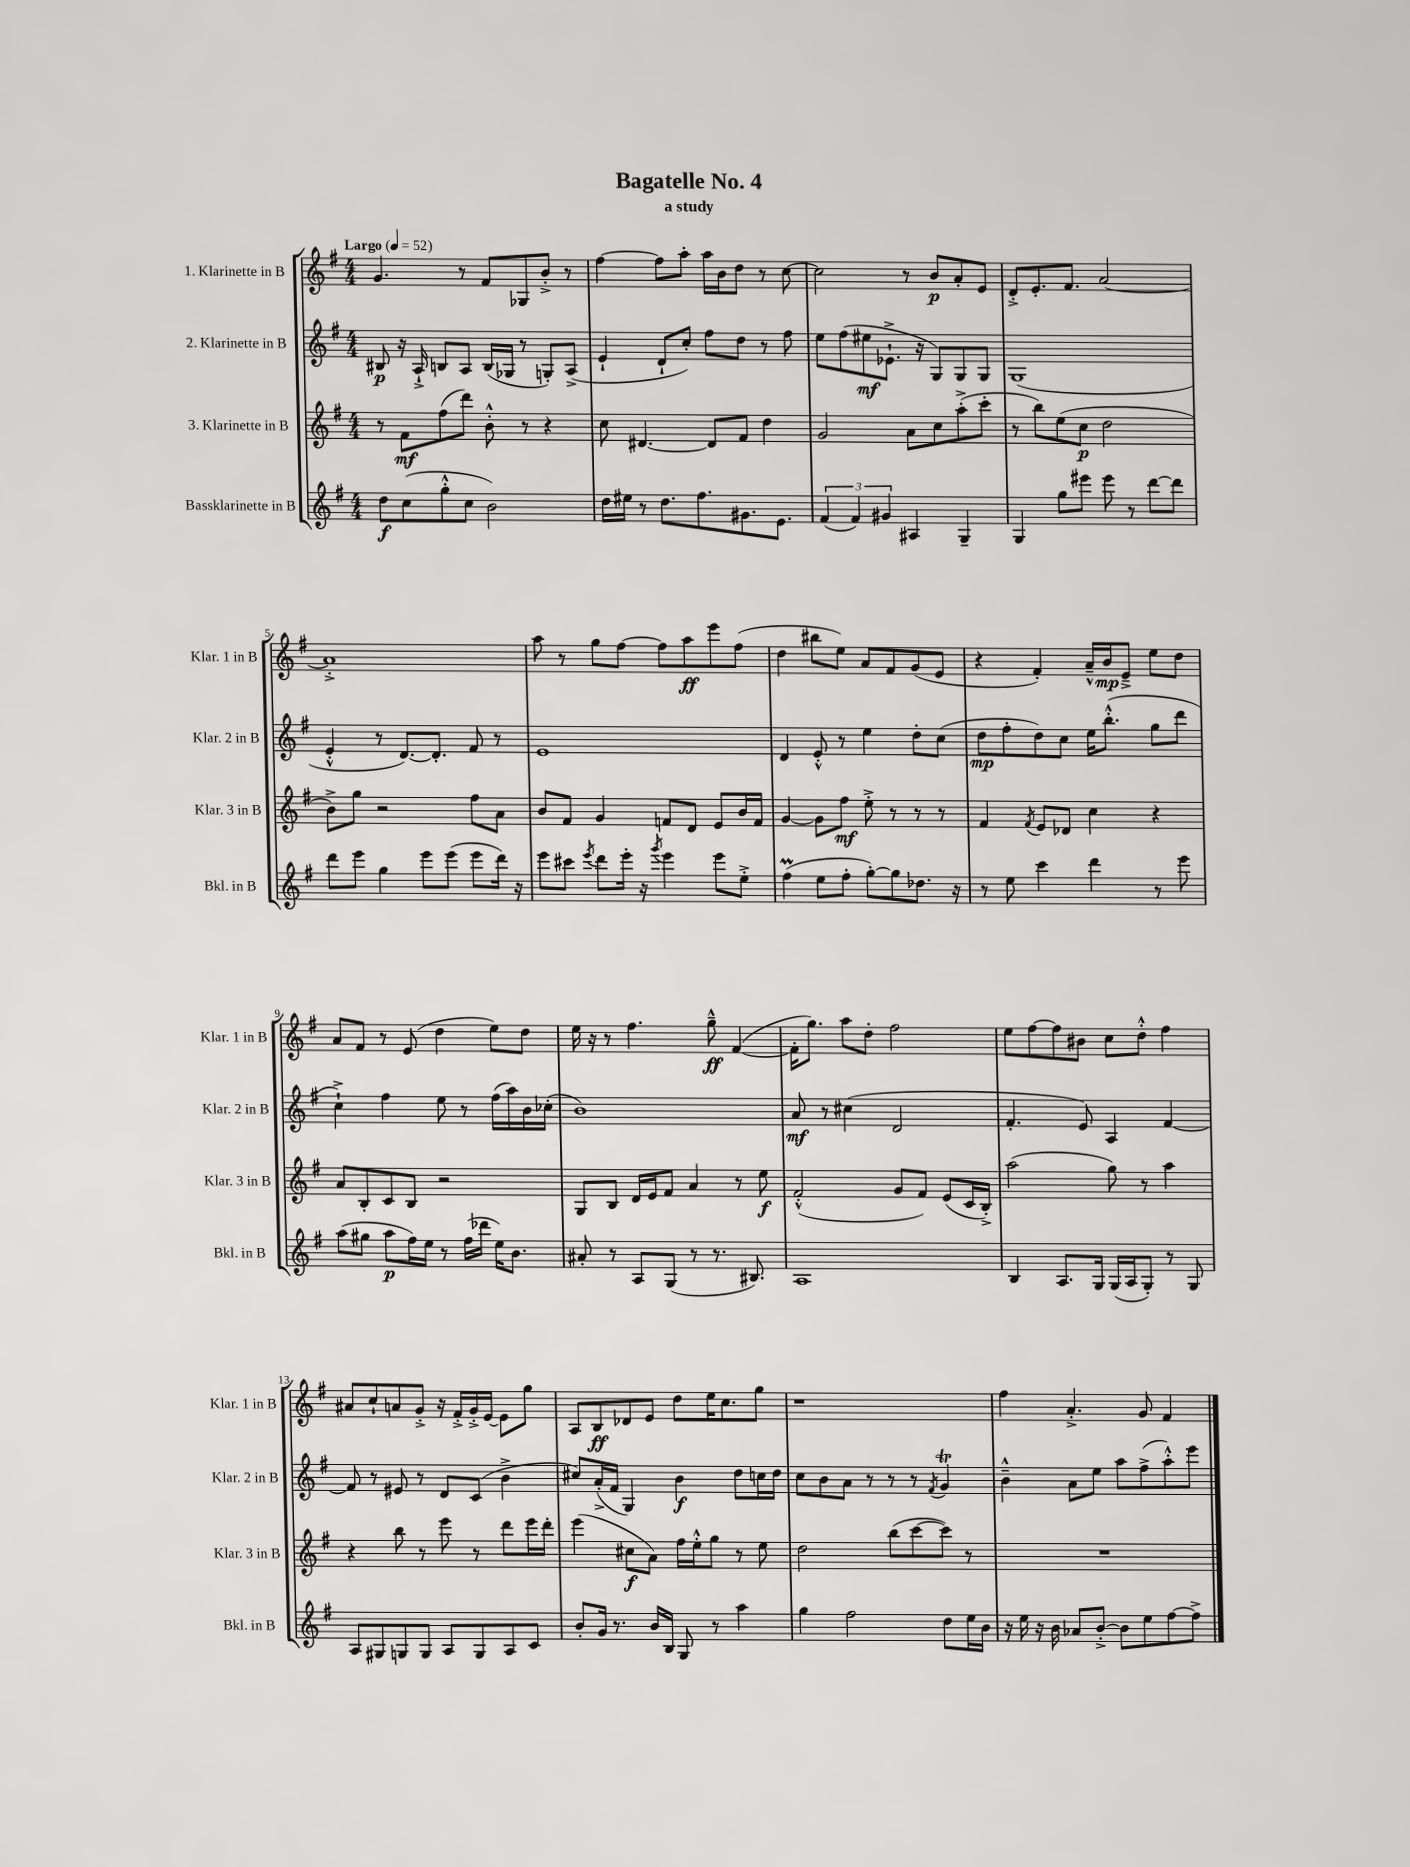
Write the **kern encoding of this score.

**kern	**kern	**kern	**kern
*staff4	*staff3	*staff2	*staff1
*clefG2	*clefG2	*clefG2	*clefG2
*k[f#]	*k[f#]	*k[f#]	*k[f#]
*M4/4	*M4/4	*M4/4	*M4/4
*MM52	*MM52	*MM52	*MM52
8dd\L	8r	8B#/	4.g/
(8cc\	8f#\L	16r	.
.	.	16A`^/	.
8gg'^^\	(8ff#\	8B/L	.
8cc\J	8ddd\J)	8A/J	8r
2b\)	8b'^^\	(16B/LL	8f#/L
.	.	16G-/JJ	.
.	8r	8r	8G-/
.	4r	8G'/L)	8b'^/J
.	.	(8A^/J	8r
=	=	=	=
16dd\LL	8cc\	4e`/	[4ff#\
16ee#\JJ	.	.	.
8r	[4.d#/	.	.
8.dd\L	.	8d`/L	8ff#\]L
.	.	8cc'/J)	8aa'\J
8.ff#\	.	.	.
.	8d#/]L	8ff#\L	16aa\LL
.	.	.	16b\J
8.g#\	8f#/J	8dd\J	8dd\J
.	4dd\	8r	8r
8.e\J	.	.	.
.	.	8ff#\	[8cc\
=	=	=	=
(6f#/	2g/	8ee\L	2cc\]
.	.	(8ff#\	.
6f#/)	.	.	.
.	.	8ee#\	.
6g#/	.	.	.
.	.	8.e-`^\J	.
4A#/	8a\L	.	8r
.	.	16r	.
.	8cc\	8G/L)	8b/L
4G~/	(8aa'^\	8G/	8a'/
.	8ccc'\J	8G/J	8e/J
=	=	=	=
4G/	8r	(1G	8d'^/L
.	8bb\L)	.	8.e'/
8gg\L	(8ee\	.	.
.	.	.	8.f#/J
8eee#\J	8cc\J	.	.
8eee#\	2dd\	.	[2a/
8r	.	.	.
[8ddd\L	.	.	.
8ddd\]J	.	.	.
=	=	=	=
8ddd\L	8b^\L)	4e'^^/	1a'^]
8eee\J	8gg\J	.	.
4gg\	2r	8r	.
.	.	[8.d/L)	.
8eee\L	.	.	.
.	.	8.d'/]J	.
(8eee\J	.	.	.
8eee\L	8ff#\L	8f#/	.
16ddd\Jk)	8a\J	8r	.
16r	.	.	.
=	=	=	=
8eee\L	8b/L	1e	8aa\
8ccc#\J	8f#/J	.	8r
8qeee/	.	.	.
8ddd\L	4g/	.	8gg\L
16eee'\Jk	.	.	[8ff#\J
16r	.	.	.
8qggg/	.	.	.
4eee\	8f/L	.	8ff#\]L
.	8d/J	.	8aa\
8eee\L	8e/L	.	8eee\
8ee'^\J	16b/L	.	(8ff#\J
.	16f/JJ	.	.
=	=	=	=
(4ff#\	[4g/	4d/	4dd\
8ee\L	8g\]L	8e'^^/	8bb#\L
8ff#'\J	8ff#\J	8r	8ee\J)
[8gg'\L)	8ee'^\	4ee\	8a/L
8gg\]	8r	.	8f#/
8.dd-\J	8r	8dd'\L	(8g/
.	8r	(8cc\J	8e/J
16r	.	.	.
=	=	=	=
8r	4f#/	8dd\L	4r
8ee\	.	8ff#'\	.
.	8qf#/	.	.
4ccc\	8e/L	8dd\)	4f#'/)
.	8d-/J	8cc\J	.
4ddd\	4cc\	16ee\LK	16a~^^/LL
.	.	(8.bb'^^\J	16b/J
.	.	.	8e~^/J
8r	4r	8gg\L	8ee\L
8eee\	.	8ddd\J	8dd\J
=	=	=	=
(8aa\L	8a/L	4cc`^\)	8a/L
8gg#\J	8B'/	.	8f#/J
8aa\L	8c/	4ff#\	8r
16ff#\L)	8B/J	.	(8e/
16ee\JJ	.	.	.
8r	2r	8ee\	4dd\
(16ff#\LL	.	8r	.
16ddd-\JJ	.	.	.
16ee\LK)	.	(16ff#\LL	8ee\L)
8.b\J	.	16aa\)	.
.	.	16b\	8dd\J
.	.	(16cc-'\JJ	.
=	=	=	=
8a#'/	8G/L	1b)	16ee\
.	.	.	16r
8r	8B/J	.	8r
8A/L	16d/LL	.	4.ff#\
.	16e/J	.	.
(8G/J	8f#/J	.	.
8r	4a/	.	.
8.r	.	.	8gg~^^\
.	8r	.	([4f#/
8.B#/)	.	.	.
.	8ee\	.	.
=	=	=	=
1A	(2f#'^^/	8a/	16f#'\]LK
.	.	.	8.gg\J)
.	.	8r	.
.	.	(4cc#\	8aa\L
.	.	.	8dd'\J
.	8g/L	2d/	2ff#\
.	8f#/J)	.	.
.	(8e/L	.	.
.	16c/L	.	.
.	16B'^/JJ)	.	.
=	=	=	=
4B/	(2aa\	4.f#'/	8ee\L
.	.	.	[8ff#\
8.A/L	.	.	8ff#\]
.	.	8e/)	8b#\J
16G/Jk	.	.	.
(16G/LL	8gg\)	4A/	8cc\L
16A/J	.	.	.
8G'/J)	8r	.	8dd'^^\J
8r	4aa\	[4f#/	4ff#\
8G/	.	.	.
=	=	=	=
8A/L	4r	8f#/]	8a#/L
8G#/	.	8r	8cc`/
8G/	8bb\	8e#/	8a/
8G/J	8r	8r	8g'^/J
8A/L	8eee\	8d/L	16r
.	.	.	16f#'^/LL
8G/	8r	(8c/J	16g'^/
.	.	.	[16e/JJ
8A/	8ddd\L	4b^\	8e\]L
8c/J	16eee\L	.	8gg\J
.	16ddd'\JJ	.	.
=	=	=	=
8b'/L	(4eee\	8cc#/L)	8A/L
16g/Jk	.	(16a'^/L	8B/
8.r	.	16f#/JJ	.
.	8cc#\L	4G/)	8d-/
16b/LL	8a\J)	.	8e/J
16B/JJ	.	.	.
8G/	16ff#\LL	4b\	8dd\L
.	16ee'^^\J	.	.
8r	8gg\J	.	16ee\K
.	.	.	8.cc\
4aa\	8r	8dd\L	.
.	8ee\	16cc\L	8gg\J
.	.	16dd\JJ	.
=	=	=	=
4gg\	2dd\	8cc\L	1r
.	.	8b\	.
2ff#\	.	8a\J	.
.	.	8r	.
.	(8bb\L	8r	.
.	[8ccc\	8r	.
.	.	8qf#/	.
8dd\L	8ccc\]J)	4g/	.
16ee\L	8r	.	.
16b\JJ	.	.	.
=	=	=	=
16r	1r	4b~^^\	4ff#\
16ee\	.	.	.
16r	.	.	.
16b\	.	.	.
8a-/L	.	8a\L	4.a'^/
[8b'^/J	.	8ee\J	.
8b\]L	.	8aa\L	.
8ee\	.	(8ff#^\	8g/
[8ff#\	.	8aa'^^\)	4f#/
8ff#^\]J	.	8eee\J	.
==	==	==	==
*-	*-	*-	*-
